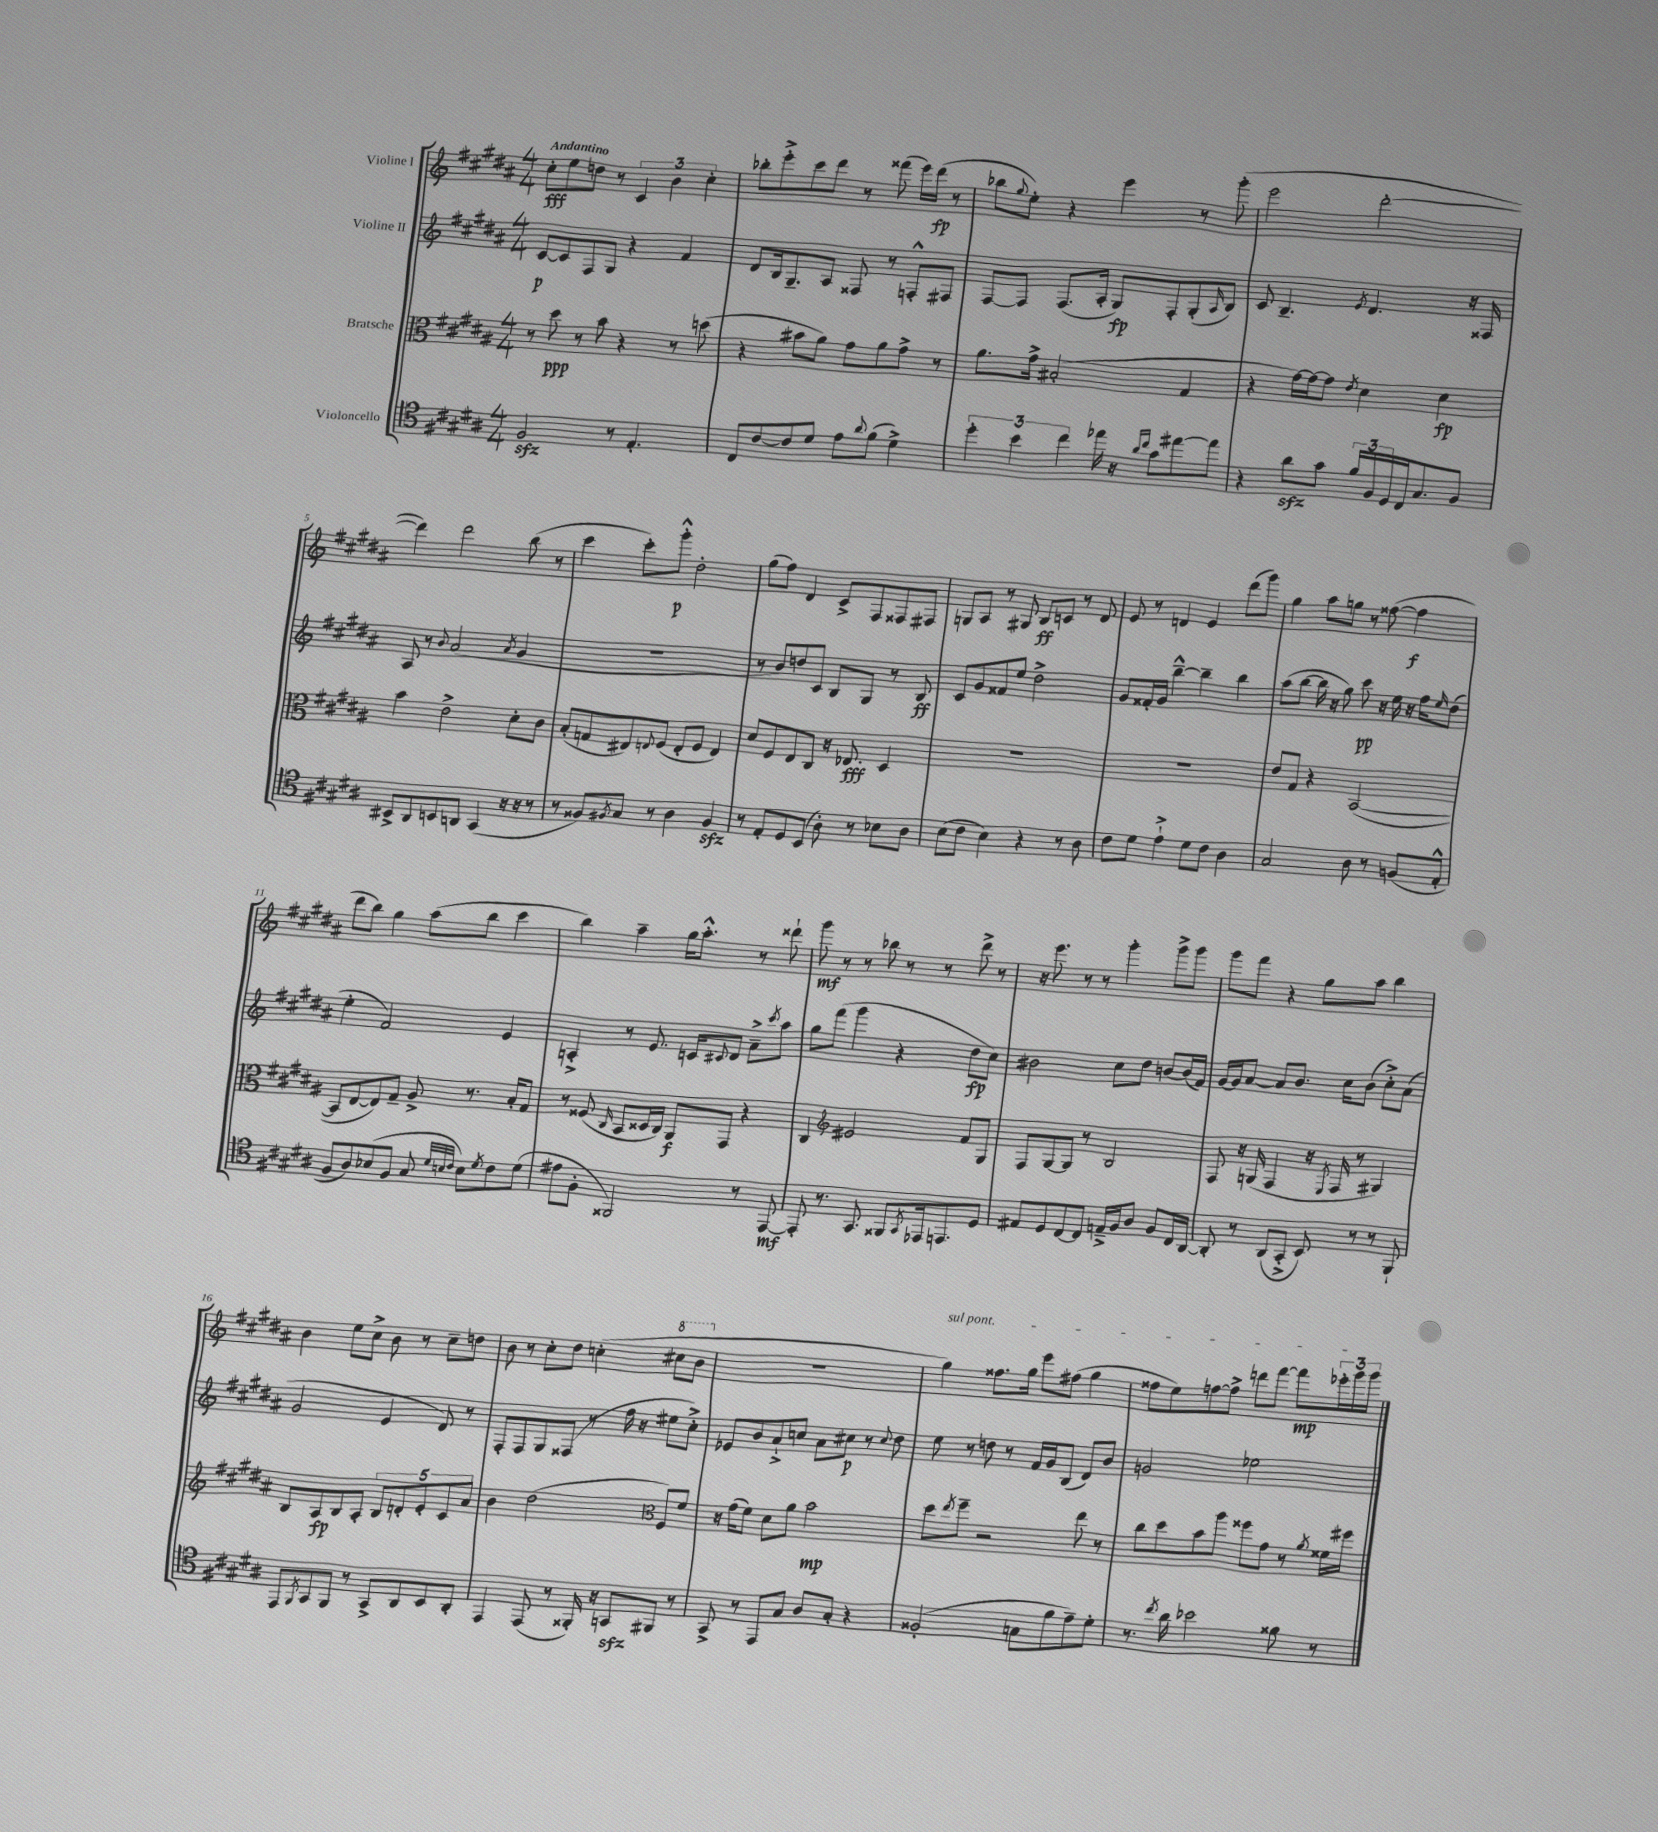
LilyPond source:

<<
\new StaffGroup <<
\new Staff = "s0" \with { instrumentName = "Violine I" } {
    \clef treble \key b \major \numericTimeSignature \time 4/4 \tempo "Andantino"
    cis''8-.\fff e''8 d''8 r8 \tuplet 3/2 { cis'4 b'4 cis''4-. } |
    bes''8-. e'''8-.-> cis'''8 dis'''8 r8 fisis'''8( e'''16) dis'''16\fp( r8 |
    bes''8 \appoggiatura { gis''8 } e''8-.) r4 e'''4 r8 gis'''8-.( |
    e'''2 dis'''2~-. |
    dis'''4) dis'''2 b''8( r8 |
    cis'''4 cis'''8-.) gis'''8-.-^\p dis''2-. |
    gis''8( fis''8) dis'4 cis'8-> fis8 fisis8 fis8 |
    g8 ais8 r8 gis8 b8\ff c'8 r8 dis'8 |
    e'8 r8 d'4 e'4 dis'''8( gis'''8) |
    gis''4 ais''8 g''8 r8 fisis''8~( fisis''4\f |
    dis'''8 b''8) gis''4 ais''8( b''8 cis'''4 |
    b''4) ais''4-- gis''16 ais''8.-.-^ r8 disis'''8-! |
    gis'''8\mf r8 r8 bes''8 r8 r8 dis'''8-> r8 |
    r16 e'''8. r8 r8 gis'''4-. gis'''8-> gis'''8 |
    gis'''8 fis'''8 r4 gis''8 ais''8 b''4 |
    b'4 e''8 cis''8-> b'8 r8 cis''8-- d''8 |
    b'8 r8 cis''8-. dis''8 c''4-.( \ottava #1 cis'''!8 b''8 \ottava #0 |
    R1 |
    \once \override TextSpanner.bound-details.left.text = \markup { \italic "sul pont." } gis''4\startTextSpan) fisis''8. gis''16 e'''8 fis''8( gis''4 |
    fisis''8 e''8) f''8~ f''8-> d'''8 fis'''8~ fis'''8\mp \tuplet 3/2 { ees'''16-. gis'''16 gis'''16\stopTextSpan } \bar "|." |
}
\new Staff = "s1" \with { instrumentName = "Violine II" } {
    \clef treble \key b \major \numericTimeSignature \time 4/4
    cis'8~\p cis'8 fis8 gis8 r4 fis'4 |
    dis'8 b16 gis8.-- ais8 fisis8 r8 f8-.-^ fis8 |
    fis8~ fis8 fis8.( ais16-. gis8\fp) fis8-. gis8-.( \grace { ais16 } b8) |
    cis'8 b4.-- \acciaccatura { e'8 } dis'4. r16 fisis16 |
    ais8 r8 \appoggiatura { b'8 } ais'2( \acciaccatura { ais'8 } gis'4 |
    R1 |
    r8 b'8) d''8 cis'8 b8 gis8 r8 b8\ff |
    cis'8 gis'8 fisis'8 e''8 dis''2-> |
    gis'8 fisis'16-. gis'16 b''4~---^ b''4-- b''4 |
    ais''8( b''8~ b''16 r16 gis''8) cis'''8\pp r16 e''16 r16 fis''16 \grace { e''16 } dis''8( |
    e''4-. fis'2) e'4 |
    a4-.-> r8 e'8. c'16 \appoggiatura { cis'8 } dis'8 ais'8---> \acciaccatura { cis'''8 } ais''8 |
    gis''8 fis'''8( gis'''4 r4 dis''8\fp cis''8) |
    bis'2 cis''8 dis''8 b'8~ b'16( fis'16) |
    gis'16~ gis'16 ais'8~ ais'8 b'8. cis''16 b'8( cis''8-.->) ais'8( |
    gis'2 e'4 dis'8) r8 |
    fis8-. fis8 gis8 fisis8( r8 fis''16 r16 eis''8 cis''8-.->) |
    ees'8 b'8 ais'8-!-> c''8 ais'8 cis''8\p r8 \appoggiatura { cis''8 } dis''8 |
    e''8 r8 d''8 r8 fis'16 gis'16 b8( dis'8) b'8 |
    g'2 ees''2 \bar "|." |
}
\new Staff = "s2" \with { instrumentName = "Bratsche" } {
    \clef alto \key b \major \numericTimeSignature \time 4/4
    r8 dis''8\ppp r8 b'8 r4 r8 d''8( |
    r4 bis'8 ais'8) gis'8 ais'8 gis'8-> r8 |
    ais'8. gis'16-> bis2-.( gis4 |
    r4 gis'16~) gis'16~ gis'8 \acciaccatura { e'8 } dis'4 dis'4\fp |
    b'4 e'2-> dis'8-. cis'8 |
    b8-.( g8 eis8) \appoggiatura { e8 } fis8( e8-. fis8 e4) |
    dis'8 fis8 e8 cis8 r16 ees8.\fff dis4 |
    R1 |
    R1 |
    e'8 gis8 r4 b,2~( |
    b,8 e8~ e8) gis8-- ais8-> r8. b16-. gis8 |
    r8 fisis8( \grace { cis16 } b,8 disis16 cis16) ais,8\f gis,8 r4 |
    cis4 \clef treble eis'2 fis'8 gis8 |
    fis8 gis8~ gis8 r8 b2 |
    fis8 r16 g16( fis4 r16 \acciaccatura { e8 } fis16 r8 gis4) |
    b8 ais8\fp b8 ais8-. \tuplet 5/4 { b8 d'8-. e'8-. cis'8 ais'8 } |
    b'4 dis''2( \clef alto fis8) fis'8 |
    r16 gis'16( fis'8) dis'8 ais'8 b'2\mp |
    dis''8 \acciaccatura { e''8 } fis''8-- r2 e''8 r8 |
    cis''8 dis''8 b'8 ais''8 fisis''8 gis'8 r8 \acciaccatura { ais'8 } fisis'16 fis''16 \bar "|." |
}
\new Staff = "s3" \with { instrumentName = "Violoncello" } {
    \clef tenor \key b \major \numericTimeSignature \time 4/4
    fis2\sfz r8 e4.-. |
    cis8 cis'8~ cis'8 dis'8 e'8 \appoggiatura { ais'8 } fis'8( dis'4->) |
    \tuplet 3/2 { dis''4-. b'4 cis''4 } ees''16 r16 \grace { ais'16 cis''16 } gis'8 eis''8~ eis''8 |
    r4 ais'8\sfz gis'8 \tuplet 3/2 { fis'16 fis16 dis16 } cis16 gis8. fis8 |
    bis,8-> ais,8 b,8 a,8 gis,4( r16 r16 r8 |
    r8 fisis8) \acciaccatura { fis8 } gis8 r8 ais4 fis4\sfz |
    r8 e8-. dis8 b,8( ais8-.) r8 bes8 ais8 |
    b8( cis'8 b4) r4 r8 ais8 |
    cis'8 dis'8 e'4-!-> dis'8 cis'8 ais4 |
    gis2 ais8 r8 f8( e8-.-^ |
    fis8 ais8) bes8( fis8 gis8 \grace { dis'32 b32 cis'32 } b8) \acciaccatura { dis'8 } cis'8 dis'8( |
    eis'8 fis8-. fisis,2) r8 e,8~\mf |
    e,8-. r8. gis,8. fisis,8 \acciaccatura { gis,8 } ees,16 e,8. dis8 |
    eis8 dis8 cis8~ cis8 e16---> fis16 ais8 fis8 cis16 ais,16~ |
    ais,8-. r8 ais,8( gis,8-.-> b,8) r8 r8 fis,8-! |
    e,8 \acciaccatura { fis,8 } gis,8 fis,8 r8 gis,8-> ais,8 b,8 ais,8-. |
    e,4 e,8( r8 fisis,16-.) r16 g,8\sfz fis,8 r8 |
    gis,8-> r8 e,8 gis8 ais8 gis8-. r4 |
    fisis2-.( g8 fis'8 e'8--) dis'8-. |
    r8. \acciaccatura { cis''8 } ais'16 bes'2 fisis'8 r8 \bar "|." |
}
>>
>>
